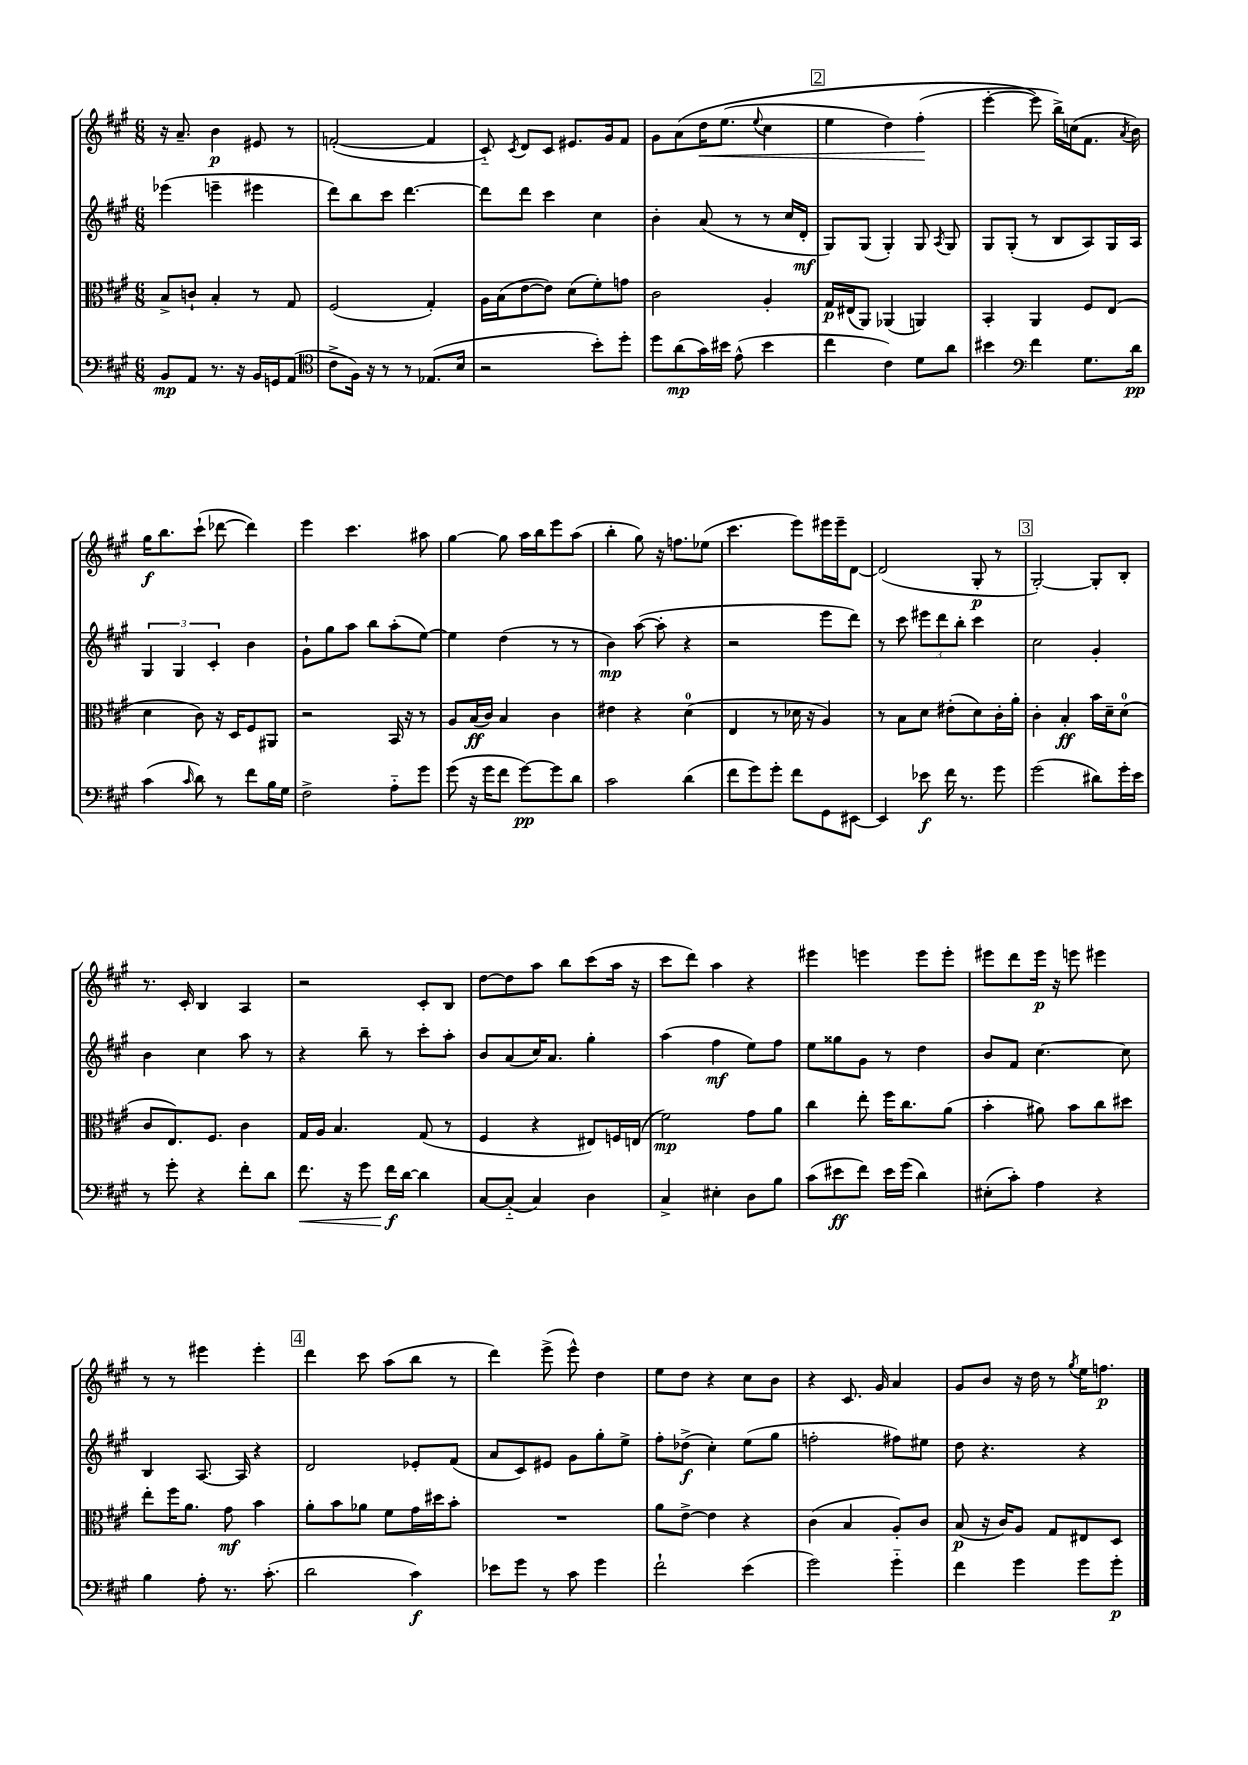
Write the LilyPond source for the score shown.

<<
\new StaffGroup <<
\new Staff = "s0" {
    \clef treble \key a \major \numericTimeSignature \time 6/8
    \autoBeamOff r16 a'8.-- b'4\p eis'8 r8 |
    f'2~-.( f'4 |
    cis'8-_) \acciaccatura { cis'8 } d'8[ cis'8] eis'8.[ gis'16 fis'8] |
    gis'8[ a'8\( d''16\< e''8.]( \appoggiatura { e''8 } cis''4 |
    \mark \markup { \box "2" } e''4 d''4) fis''4-.\!( |
    e'''4~-. e'''8\) b''16[->) c''16( fis'8.] \acciaccatura { a'8 } b'16) |
    gis''16[\f b''8. cis'''8]-!( des'''8~ des'''4) |
    e'''4 cis'''4. ais''8 |
    gis''4~ gis''8 a''16[ b''16 e'''8 a''8]( |
    b''4-. gis''8) r16 f''8.[ ees''8]( |
    cis'''4. e'''8[) eis'''16 eis'''16-- d'8]~ |
    d'2( gis8-.\p r8 |
    \mark \markup { \box "3" } gis2~-.) gis8[-. b8]-. |
    r8. cis'16-. b4 a4 |
    r2 cis'8[-. b8] |
    d''8[~ d''8 a''8] b''8[ cis'''8( a''16] r16 |
    cis'''8[ d'''8]) a''4 r4 |
    eis'''4 e'''4 e'''8[ e'''8]-. |
    eis'''8[ d'''8 eis'''16]\p r16 e'''8 eis'''4 |
    r8 r8 eis'''4 eis'''4-. |
    \mark \markup { \box "4" } d'''4 cis'''8 a''8[( b''8] r8 |
    d'''4) e'''8->( e'''8-^) d''4 |
    e''8[ d''8] r4 cis''8[ b'8] |
    r4 cis'8. gis'16 a'4 |
    gis'8[ b'8] r16 d''16 r8 \acciaccatura { gis''8 } e''16[ f''8.]\p \bar "|." |
}
\new Staff = "s1" {
    \clef treble \key a \major \numericTimeSignature \time 6/8
    \autoBeamOff ees'''4( e'''4-- eis'''4 |
    d'''8[) b''8 cis'''8] d'''4.~ |
    d'''8[ d'''8] cis'''4 cis''4 |
    b'4-. a'8( r8 r8 cis''16[ d'16]-.\mf |
    \mark \markup { \box "2" } gis8[) gis8]( gis4-.) gis8 \acciaccatura { a8 } gis8 |
    gis8[ gis8]-.( r8 b8[ a8) gis16 a16] |
    \tuplet 3/2 { gis4 gis4 cis'4-. } b'4 |
    gis'8[-! gis''8 a''8] b''8[ a''8-.( e''8]~) |
    e''4 d''4( r8 r8 |
    b'4\mp) a''8~( a''8-. r4 |
    r2 e'''8[ d'''8]) |
    r8 cis'''8 \tuplet 3/2 { eis'''8[ d'''8 b''8]-. } cis'''4 |
    \mark \markup { \box "3" } cis''2 gis'4-. |
    b'4 cis''4 a''8 r8 |
    r4 b''8-- r8 cis'''8[-. a''8]-. |
    b'8[ a'8( cis''16) a'8.] gis''4-. |
    a''4( fis''4\mf e''8[) fis''8] |
    e''8[ gisis''8 gis'8] r8 d''4 |
    b'8[ fis'8] cis''4.~ cis''8 |
    b4 a8.~ a16 r4 |
    \mark \markup { \box "4" } d'2 ees'8[-. fis'8]( |
    a'8[ cis'8) eis'8] gis'8[ gis''8-. e''8]-> |
    fis''8[-. des''8]->\f( cis''4-.) e''8[( gis''8] |
    f''2-. fis''8[) eis''8] |
    d''8 r4. r4 \bar "|." |
}
\new Staff = "s2" {
    \clef alto \key a \major \numericTimeSignature \time 6/8
    \autoBeamOff b8[-> c'8]-! b4-. r8 gis8 |
    fis2( gis4-.) |
    a16[ b16( e'8~ e'8]) d'8[( fis'8-.) g'8] |
    cis'2 a4-. |
    \mark \markup { \box "2" } gis16[\p eis16( a,8]) aes,4( a,4) |
    b,4-. a,4 fis8[ e8]( |
    d'4 cis'8) r16 d16[ fis8 ais,8] |
    r2 b,16 r16 r8 |
    a8[ b16\ff( cis'16]) b4 cis'4 |
    eis'4 r4 d'4-0( |
    e4 r8 des'16 r16 a4) |
    r8 b8[ d'8] eis'8[-.( d'8) cis'16-. a'16]-. |
    \mark \markup { \box "3" } cis'4-. b4-.\ff b'16[ d'16-- d'8]-0( |
    cis'8[ e8.) fis8.] cis'4 |
    gis16[ a16] b4. gis8( r8 |
    fis4 r4 eis8[) f16 e16]( |
    fis'2\mp) gis'8[ a'8] |
    cis''4 e''8-. fis''16[ cis''8. a'8]( |
    b'4-. ais'8) b'8[ cis''8 dis''8] |
    e''8[-. fis''16 a'8.] gis'8\mf b'4 |
    \mark \markup { \box "4" } a'8[-. b'8 aes'8] fis'8[ gis'16 dis''16 b'8]-. |
    R2. |
    a'8[ e'8]~-> e'4 r4 |
    cis'4( b4 a8[-.) cis'8] |
    b8\p( r16 cis'16[) a8] gis8[ eis8 d8] \bar "|." |
}
\new Staff = "s3" {
    \clef bass \key a \major \numericTimeSignature \time 6/8
    \autoBeamOff b,8[\mp a,8] r8. r16 b,16[ g,16 a,8]( |
    \clef tenor cis'8[-> fis16]) r16 r8 r8 ees8.[( b16] |
    r2 b'8[-.) d''8]-. |
    d''8[ a'8\mp( gis'16) bis'16] e'8-^( bis'4 |
    \mark \markup { \box "2" } cis''4 cis'4) d'8[ a'8] |
    bis'4 \clef bass fis'4 gis8.[ d'16]\pp |
    cis'4( \grace { cis'16 } d'8) r8 fis'8[ b16 gis16] |
    fis2-> a8[-_ gis'8] |
    gis'8( r16 gis'16[ fis'8] gis'8[~\pp) gis'8 d'8] |
    cis'2 d'4( |
    fis'8[ gis'8) gis'8]-. fis'8[ gis,8 eis,8]~ |
    eis,4 ees'8\f fis'16 r8. gis'8 |
    \mark \markup { \box "3" } gis'2( dis'8[) gis'16-. e'16] |
    r8 gis'8-. r4 fis'8[-. d'8] |
    fis'8.\< r16 gis'8 fis'16[\f\! d'16]~ d'4 |
    cis8[~ cis8]-_( cis4) d4 |
    cis4-> eis4-. d8[ b8] |
    cis'8[( eis'8\ff fis'8]) eis'16[ gis'16]( d'4) |
    eis8[-.( cis'8]-.) a4 r4 |
    b4 a8-. r8. cis'8.-.( |
    \mark \markup { \box "4" } d'2 cis'4\f) |
    ees'8[ gis'8] r8 cis'8 gis'4 |
    fis'2-! e'4( |
    gis'2) gis'4-_ |
    fis'4 gis'4 gis'8[ gis'8]-.\p \bar "|." |
}
>>
>>
\layout { \context { \Score \remove "Bar_number_engraver" } }
